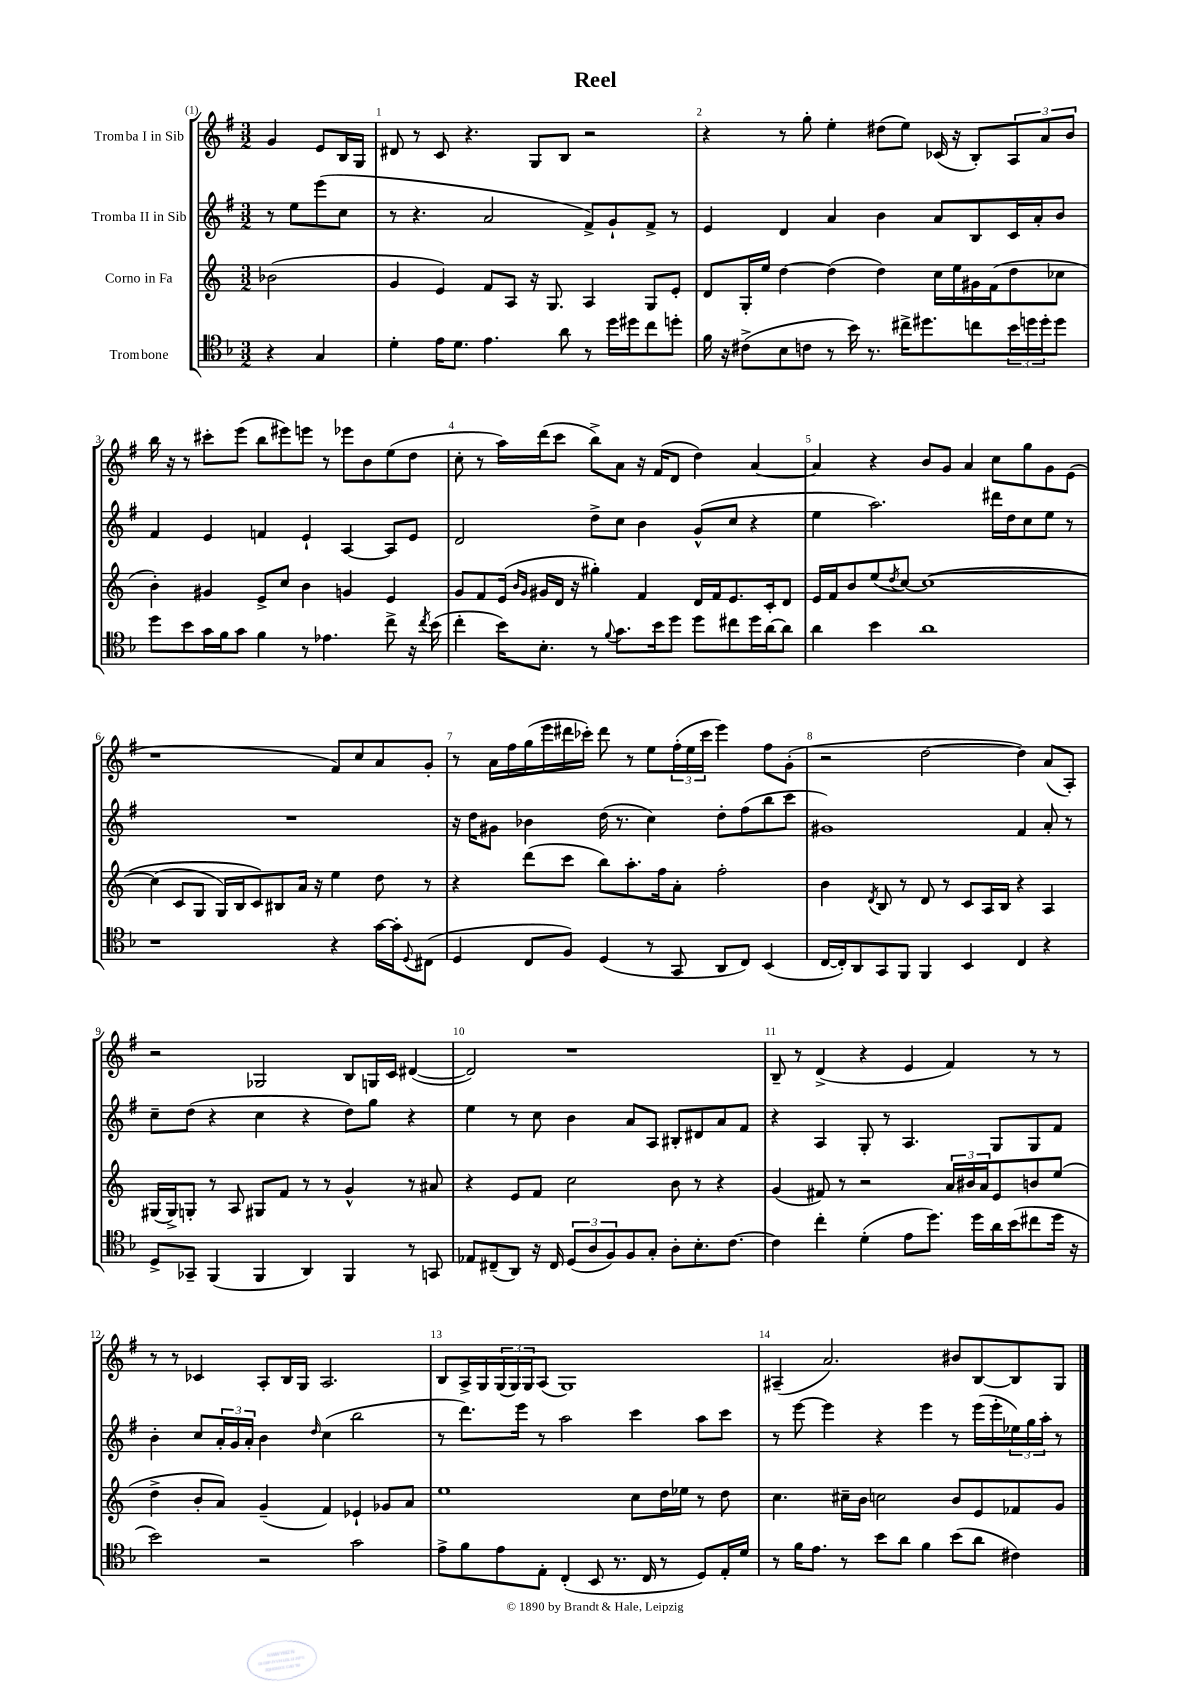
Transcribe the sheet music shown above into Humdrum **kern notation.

**kern	**kern	**kern	**kern
*part4	*part3	*part2	*part1
*staff4	*staff3	*staff2	*staff1
*I"Trombone	*I"Corno in Fa	*I"Tromba II in Sib	*I"Tromba I in Sib
*clefC4	*clefG2	*clefG2	*clefG2
*k[b-]	*k[]	*k[f#]	*k[f#]
*M3/2	*M3/2	*M3/2	*M3/2
=	=	=	=
4r	(2b-X\	8r	4g/
.	.	8ee\L	.
4G/	.	(8eee\	8e/L
.	.	8cc\J	16B/L
.	.	.	16G/JJ
=1	=1	=1	=1
4d'\	4g/	8r	8d#X/
.	.	4.r	8r
16e\KL	4e/)	.	8c/
8.d\J	.	.	.
.	.	.	4.r
4.e\	8f/L	2a/	.
.	8A/J	.	.
.	16r	.	8G/L
.	8.G/	.	.
8a\	.	.	8B/J
8r	4A/	8f#^/L)	2r
16dd\LL	.	8g`/	.
16dd#X\J	.	.	.
8cc\	8G/L	8f#^/J	.
8ddn'\J	8e'/J	8r	.
=2	=2	=2	=2
16f\	8d/L	4e/	4r
16r	.	.	.
(8c#X^\L	16G'/L	.	.
.	16ee/JJ	.	.
8B-\	[4dd\	4d/	8r
8cn\J	.	.	8gg'\
8r	(4dd\]	4a/	4ee'\
16b-\)	.	.	.
8.r	.	.	.
.	4dd\)	4b\	(8dd#X\L
16cc#X^\KL	.	.	8ee\J)
8.dd#X\	.	.	.
.	16cc\LL	8a/L	(16c-X/
.	16ee\	.	16r
8ccn\	16g#X\	8B/	8B'/L)
.	(16f\J	.	.
24b-\L	8dd\	16c/L	12A/
24ddn\	.	.	.
.	.	16a'/J	.
24dd'\J	.	.	12a/
8dd\J	8cc-X\J	8b/J	.
.	.	.	12b/J
!!LO:LB:g=z
=3	=3	=3	=3
8dd\L	4b'\)	4f#/	16bb\
.	.	.	16r
8b-\	.	.	8r
16g\L	4g#X/	4e/	8ccc#X'\L
16f\J	.	.	.
8g\J	.	.	(8eee\J
4f\	8e^/L	4fn/	8bb\L
.	8cc/J	.	8eee#X\)
8r	4b\	4e`/	8eeen\J
4.e-X\	.	.	8r
.	4gn/	[4A/	8eee-X\L
.	.	.	8b\
8cc^\	4e/	8A/L]	(8ee\
16r	.	8e/J	8dd\J
8qcc/	.	.	.
(16b-\	.	.	.
=4	=4	=4	=4
4cc'\	8g/L	2d/	8cc'\
.	8f/	.	8r
16b-\KL)	(16e/Jk	.	16aa\LL)
.	16qqb/LL	.	.
.	16qqg/JJ	.	.
8.B-'\J	16g#X/LL	.	(16ddd\J
.	16d/JJ	.	8ccc\J
.	16r	.	.
8r	4gg#X'\)	8dd^\L	8bb^\L)
8qqf/	.	.	.
8.g\L	.	8cc\J	8a\J
.	4f/	4b\	16r
16b-\k	.	.	(16f#/KL
8dd\J	.	.	8d/J
8dd\L	16d/LL	(8g^^/L	4dd\)
.	16f/J	.	.
8cc#X\	8.e/	8cc/J	.
16dd\L	.	4r	[4a/
[16a\J	16c'/k	.	.
8a\J]	8d/J	.	.
=5	=5	=5	=5
4a\	16e/LL	4ee\	4a/]
.	16f/J	.	.
.	8b/	.	.
4b-\	(8ee/	2.aa\)	4r
.	8qdd/	.	.
.	[8cc/J)	.	.
1a	(1cc_	.	8b/L
.	.	.	8g/J
.	.	.	4a/
.	.	16ddd#X\LL	8cc\L
.	.	16dd\J	.
.	.	8cc\	8gg\
.	.	8ee\J	8g\
.	.	8r	(8e\J
!!LO:LB:g=z
=6	=6	=6	=6
1r	(4cc\]	1.r	1r
.	8c/L	.	.
.	8G/J	.	.
.	16G/LL)	.	.
.	16B/J	.	.
.	8c/)	.	.
.	8B#X/	.	.
.	16a/Jk	.	.
.	16r	.	.
4r	4ee\	.	8f#/L)
.	.	.	8cc/
[16g\LL	8dd\	.	8a/
16g'\J]	.	.	.
8qqD/	.	.	.
(8C#X\J	8r	.	8g'/J
=7	=7	=7	=7
4D/	4r	16r	8r
.	.	16dd\KL	.
.	.	8g#X\J	16a\LL
.	.	.	16ff#\
8C/L	(8ddd\L	4b-X\	(16gg\
.	.	.	16eee\
8F/J)	8ccc\J	.	16ddd#X\
.	.	.	16ccc-X'\JJ)
(4D/	8bb\L)	(16dd\	8ddd#\
.	.	8.r	.
.	8.aa'\	.	8r
8r	.	4cc\)	8ee\L
.	16ff\k	.	.
8GG/	8a'\J	.	(24ff#'\L
.	.	.	24ee\
.	.	.	24ccc-\JJ
8AA/L	2ff'\	8dd'\L	4eee\)
8C/J)	.	(8ff#\	.
(4BB-/	.	8bb\	8ff#\L
.	.	8ccc\J	(8g'\J
=8	=8	=8	=8
[16C/LL	4b\	1g#X)	2r
16C'/J])	.	.	.
8AA/	.	.	.
.	8qd/	.	.
8GG/	8B/	.	.
8FF/J	8r	.	.
4FF/	8d/	.	[2dd\
.	8r	.	.
4BB-/	8c/L	.	.
.	16A/L	.	.
.	16B/JJ	.	.
4C/	4r	4f#/	4dd\])
4r	4A/	8a'/	(8a/L
.	.	8r	8A'/J)
!!LO:LB:g=z
=9	=9	=9	=9
8D^/L	(16G#X/LL	8cc~\L	2r
.	16G#^/J)	.	.
8GG-X~/J	8Gn'/J	(8dd\J	.
(4FF/	8r	4r	.
.	8A/	.	.
4FF/	8G#X/L	4cc\	2G-X/
.	8f/J	.	.
4AA/)	8r	4r	.
.	8r	.	.
4FF/	4g^^/	8dd\L)	8B/L
.	.	8gg\J	16Gn/L
.	.	.	16c/JJ
8r	8r	4r	([4d#X/
8GGn/	8a#X/	.	.
=10	=10	=10	=10
8E-X/L	4r	4ee\	2d#/])
(8C#X~/	.	.	.
8AA/J)	8e/L	8r	.
16r	8f/J	8cc\	.
16C#/	.	.	.
(12D/L	2cc\	4b\	1r
12A/	.	.	.
12F/)	.	.	.
8F/	.	8a/L	.
8G'/J	.	8A/J	.
8A'\L	8b\	8B#X'/L	.
8.B-'\	8r	8d#X/	.
.	4r	8a/	.
[8.c\J	.	.	.
.	.	8f#/J	.
=11	=11	=11	=11
4c\]	(4g/	4r	8B~/
.	.	.	8r
4cc'\	8f#X/)	4A/	(4d^/
.	8r	.	.
(4d'\	2r	8G'/	4r
.	.	8r	.
8e\L	.	4.A/	4e/
8.dd\J)	.	.	.
.	24a/LL	.	4f#/)
.	24b#X/	.	.
16dd\LL	.	.	.
.	24a/J	.	.
16a\	8e/	8G/L	.
(16b-\J	.	.	.
8cc#X\	8bn/	8G/	8r
16dd\Jk	(8ee/J	8f#/J	8r
16r	.	.	.
!!LO:LB:g=z
=12	=12	=12	=12
2b-\)	4dd^\	4b'\	8r
.	.	.	8r
.	8b'/L	8cc/L	4c-X/
.	8a/J)	24a'/L	.
.	.	24g/	.
.	.	24a'/JJ	.
2r	(4g~/	4b\	8A'/L
.	.	.	16B/L
.	.	.	16G/JJ
.	.	16qqdd/	.
.	4f/)	(4cc\	2.A/
2g\	4e-X`/	2bb\	.
.	8g-X/L	.	.
.	8a/J	.	.
=13	=13	=13	=13
8e^\L	1ee	8r	8B/L
8f\	.	8.ddd\L)	16A^/L
.	.	.	16G/
8e\	.	.	(24G/
.	.	.	24G/)
.	.	16eee\Jk	.
.	.	.	24G/J
8E'\J	.	8r	(8A/J
(4C'/	.	2aa\	1G)
8BB-/	.	.	.
8.r	.	.	.
.	8cc\L	4ccc\	.
16C/	.	.	.
8r	16dd\L	.	.
.	16ee-X\JJ	.	.
8D/L)	8r	8aa\L	.
16E'/L	8dd\	8ccc\J	.
16d/JJ	.	.	.
=14	=14	=14	=14
8r	4.cc\	8r	(4A#X~/
16f\KL	.	[8eee\	.
8.e\J	.	.	.
.	.	4eee\]	2.a/)
8r	16cc#X~\LL	.	.
.	16b\JJ	.	.
8b-\L	2ccn\	4r	.
8a\J	.	.	.
4f\	.	4eee\	.
(8b-\L	8b/L	8r	8b#X/L
8a\J	8e/	(16eee\LL	[8B/
.	.	16eee'\	.
4c#X\)	8f-X/	24ee-X\)	8B/]
.	.	24gg\	.
.	.	24aa'\JJ	.
.	8g/J	8r	8G/J
==	==	==	==
*-	*-	*-	*-
